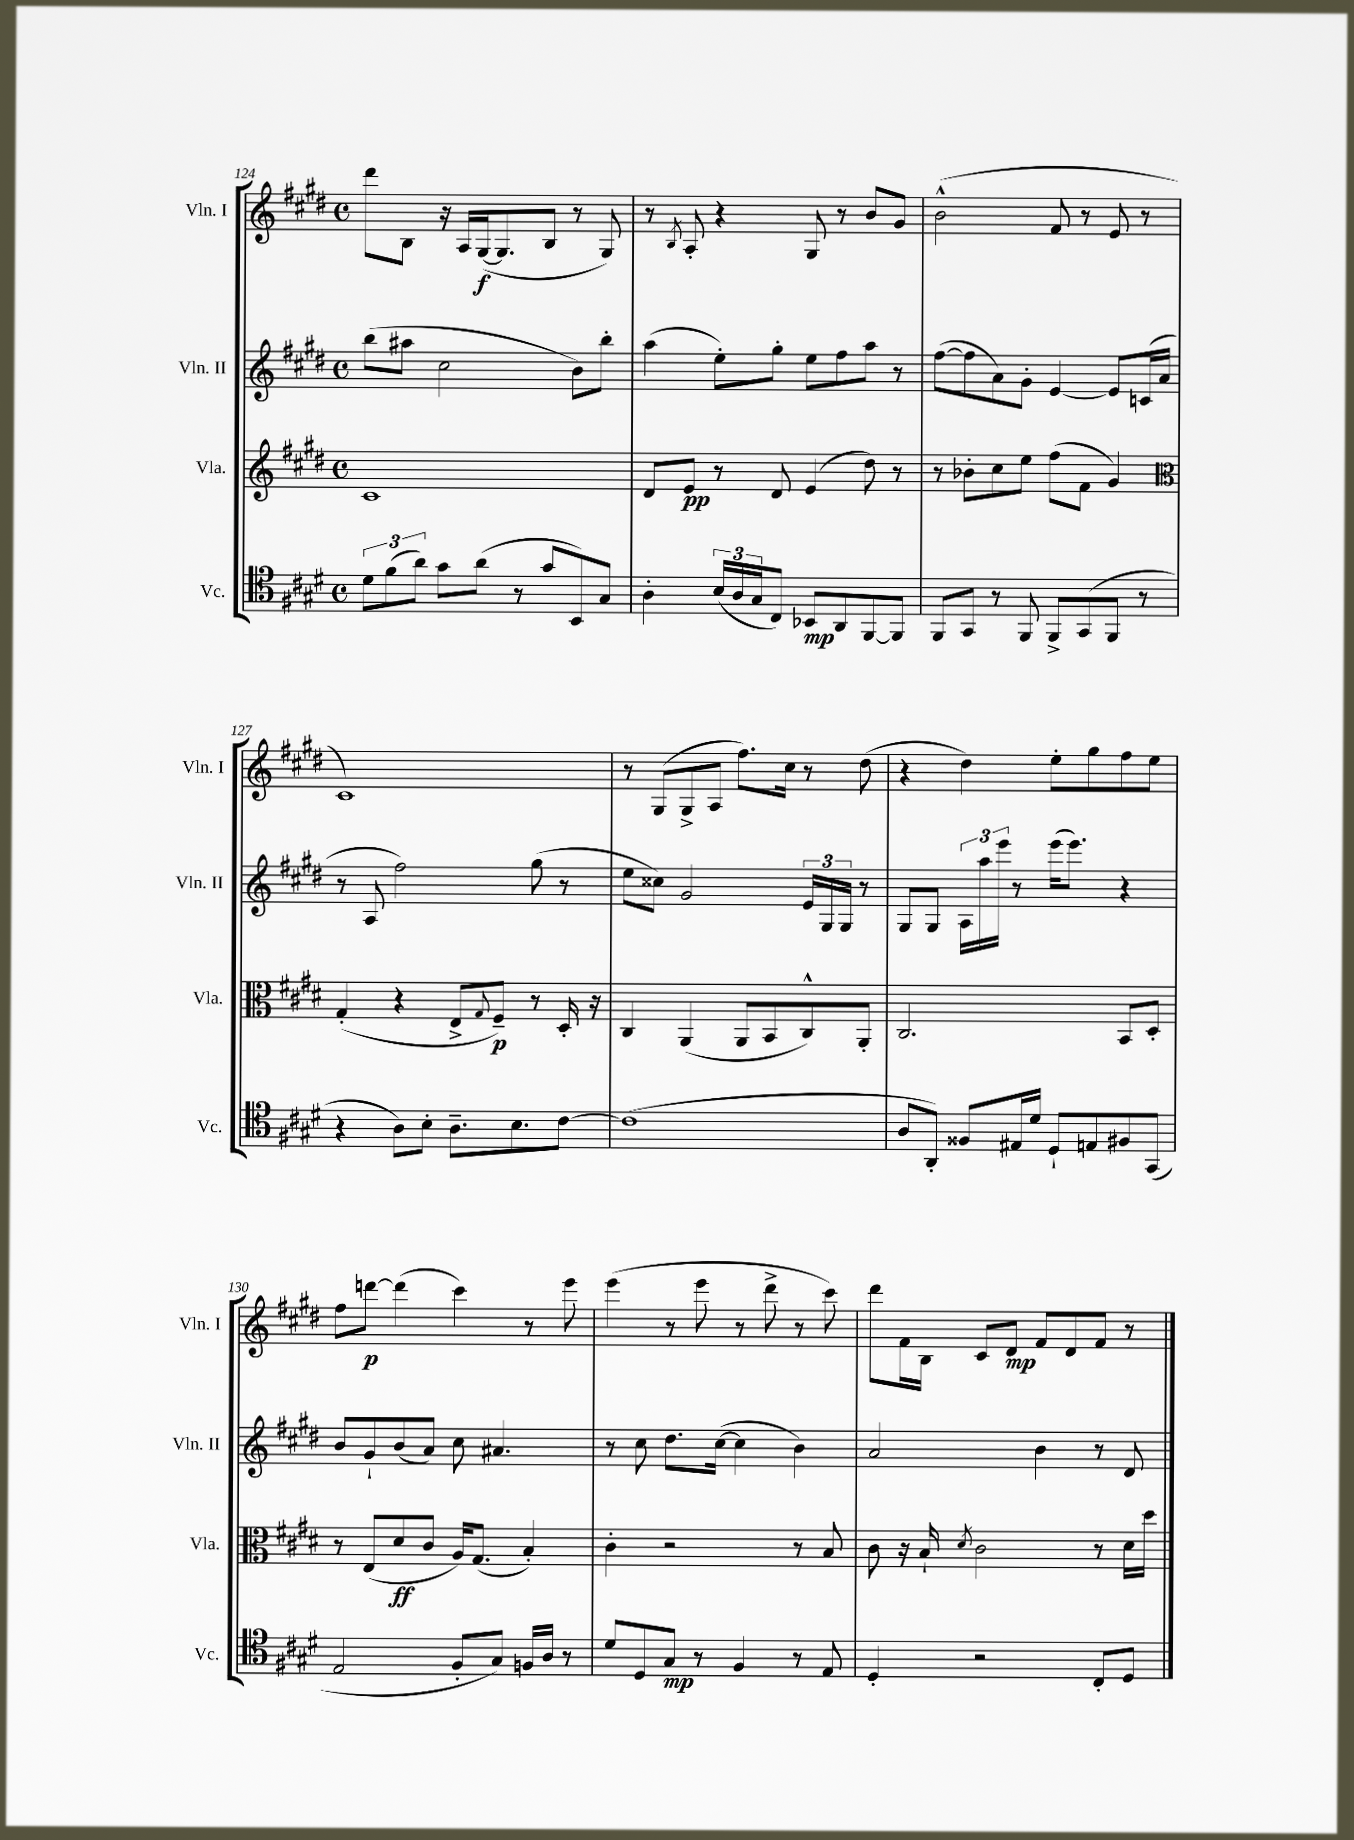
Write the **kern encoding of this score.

**kern	**dynam	**kern	**dynam	**kern	**kern	**dynam
*part4	*part4	*part3	*part3	*part2	*part1	*part1
*staff4	*staff4	*staff3	*staff3	*staff2	*staff1	*staff1
*I"Vc.	*	*I"Vla.	*	*I"Vln. II	*I"Vln. I	*
*I'Vc.	*	*I'Vla.	*	*I'Vln. II	*I'Vln. I	*
*clefC4	*	*clefG2	*	*clefG2	*clefG2	*
*k[f#c#g#d#]	*	*k[f#c#g#d#]	*	*k[f#c#g#d#]	*k[f#c#g#d#]	*
*M4/4	*	*M4/4	*	*M4/4	*M4/4	*
*met(c)	*	*met(c)	*	*met(c)	*met(c)	*
=124	=124	=124	=124	=124	=124	=124
12d#\L	.	1c#	.	(8bb\L	8ddd#\L	.
(12f#\	.	.	.	.	.	.
.	.	.	.	8aa#X\J	8B\J	.
12a\J)	.	.	.	.	.	.
8g#\L	.	.	.	2cc#\	16r	.
.	.	.	.	.	16A/LL	.
(8a\J	.	.	.	.	([16G#/J	f
.	.	.	.	.	8.G#/]	.
8r	.	.	.	.	.	.
8g#/L	.	.	.	.	8B/J	.
8BB/)	.	.	.	8b\L)	8r	.
8G#/J	.	.	.	8bb'\J	8G#/)	.
=125	=125	=125	=125	=125	=125	=125
4A'\	.	8d#/L	.	(4aa\	8r	.
.	.	.	.	.	8qB/	.
.	.	8e/J	pp	.	8A'/	.
(24B/LL	.	8r	.	8ee'\L)	4r	.
24A/	.	.	.	.	.	.
24G#/J	.	.	.	.	.	.
8C#/J)	.	8d#/	.	8gg#'\J	.	.
8BB-X/L	mp	(4e/	.	8ee\L	8G#/	.
8AA/	.	.	.	8ff#\	8r	.
[8FF#/	.	8dd#\)	.	8aa\J	8b/L	.
8FF#/J]	.	8r	.	8r	8g#/J	.
=126	=126	=126	=126	=126	=126	=126
8FF#/L	.	8r	.	([8ff#\L	(2b^^\	.
8GG#/J	.	8b-X'\L	.	8ff#\]	.	.
8r	.	8cc#\	.	8a\)	.	.
8FF#/	.	8ee\J	.	8g#'\J	.	.
8FF#^/L	.	(8ff#\L	.	[4e/	8f#/	.
(8GG#/	.	8f#\J	.	.	8r	.
8FF#/J	.	4g#/)	.	8e/L]	8e/	.
8r	.	.	.	(16cn/L	8r	.
.	.	.	.	16a/JJ	.	.
!!LO:LB:g=z
=127	=127	=127	=127	=127	=127	=127
*	*	*clefC3	*	*	*	*
4r	.	(4G#'/	.	8r	1c#)	.
.	.	.	.	8A/	.	.
8A\L)	.	4r	.	2ff#\)	.	.
8B'\J	.	.	.	.	.	.
8.A~\L	.	8E^/L	.	.	.	.
.	.	8qqG#/	.	.	.	.
.	.	8F#~/J)	p	.	.	.
8.B\	.	.	.	.	.	.
.	.	8r	.	(8gg#\	.	.
[8c#\J	.	16D#'/	.	8r	.	.
.	.	16r	.	.	.	.
=128	=128	=128	=128	=128	=128	=128
(1c#]	.	4C#/	.	8ee\L	8r	.
.	.	.	.	8cc##X\J)	(8G#/L	.
.	.	(4AA/	.	2g#/	8G#^/	.
.	.	.	.	.	8A/J	.
.	.	8AA/L	.	.	8.ff#\L)	.
.	.	8BB/	.	.	.	.
.	.	.	.	.	16cc#\Jk	.
.	.	8C#^^/)	.	24e/LL	8r	.
.	.	.	.	24G#/	.	.
.	.	.	.	24G#/JJ	.	.
.	.	8AA'/J	.	8r	(8dd#\	.
=129	=129	=129	=129	=129	=129	=129
8A/L	.	2.C#/	.	8G#/L	4r	.
8AA'/J)	.	.	.	8G#/J	.	.
8F##X/L	.	.	.	24A\LL	4dd#\)	.
.	.	.	.	24aa\	.	.
.	.	.	.	24eee\JJ	.	.
16E#X/L	.	.	.	8r	.	.
16d#/JJ	.	.	.	.	.	.
8D#`/L	.	.	.	(16eee\KL	8ee'\L	.
.	.	.	.	8.eee\J)	.	.
8En/	.	.	.	.	8gg#\	.
8F#X/	.	8BB/L	.	4r	8ff#\	.
(8GG#/J	.	8D#'/J	.	.	8ee\J	.
!!LO:LB:g=z
=130	=130	=130	=130	=130	=130	=130
2E/	.	8r	.	8b/L	8ff#\L	.
.	.	(8E/L	.	8g#`/	[8dddn\J	p
.	.	8d#/	ff	(8b/	(4ddd\]	.
.	.	8c#/J	.	8a/J)	.	.
8F#'/L	.	16A/KL)	.	8cc#\	4ccc#\)	.
.	.	(8.G#/J	.	.	.	.
8G#/J)	.	.	.	4.a#X/	.	.
16Fn/LL	.	4B'/)	.	.	8r	.
16A/JJ	.	.	.	.	.	.
8r	.	.	.	.	8eee\	.
=131	=131	=131	=131	=131	=131	=131
8d#/L	.	4c#'\	.	8r	(4eee\	.
8D#/	.	.	.	8cc#\	.	.
8G#/J	mp	2r	.	8.dd#\L	8r	.
8r	.	.	.	.	8eee\	.
.	.	.	.	([16cc#\Jk	.	.
4F#/	.	.	.	4cc#\]	8r	.
.	.	.	.	.	8ddd#^\	.
8r	.	8r	.	4b\)	8r	.
8E/	.	8B/	.	.	8ccc#\)	.
=132	=132	=132	=132	=132	=132	=132
4D#'/	.	8c#\	.	2a/	8ddd#\L	.
.	.	16r	.	.	16f#\L	.
.	.	16B`/	.	.	16B\JJ	.
.	.	8qd#/	.	.	.	.
2r	.	2c#\	.	.	8c#/L	.
.	.	.	.	.	8d#/J	mp
.	.	.	.	4b\	8f#/L	.
.	.	.	.	.	8d#/	.
8C#'/L	.	8r	.	8r	8f#/J	.
8D#/J	.	16d#\LL	.	8d#/	8r	.
.	.	16dd#\JJ	.	.	.	.
==	==	==	==	==	==	==
*-	*-	*-	*-	*-	*-	*-
